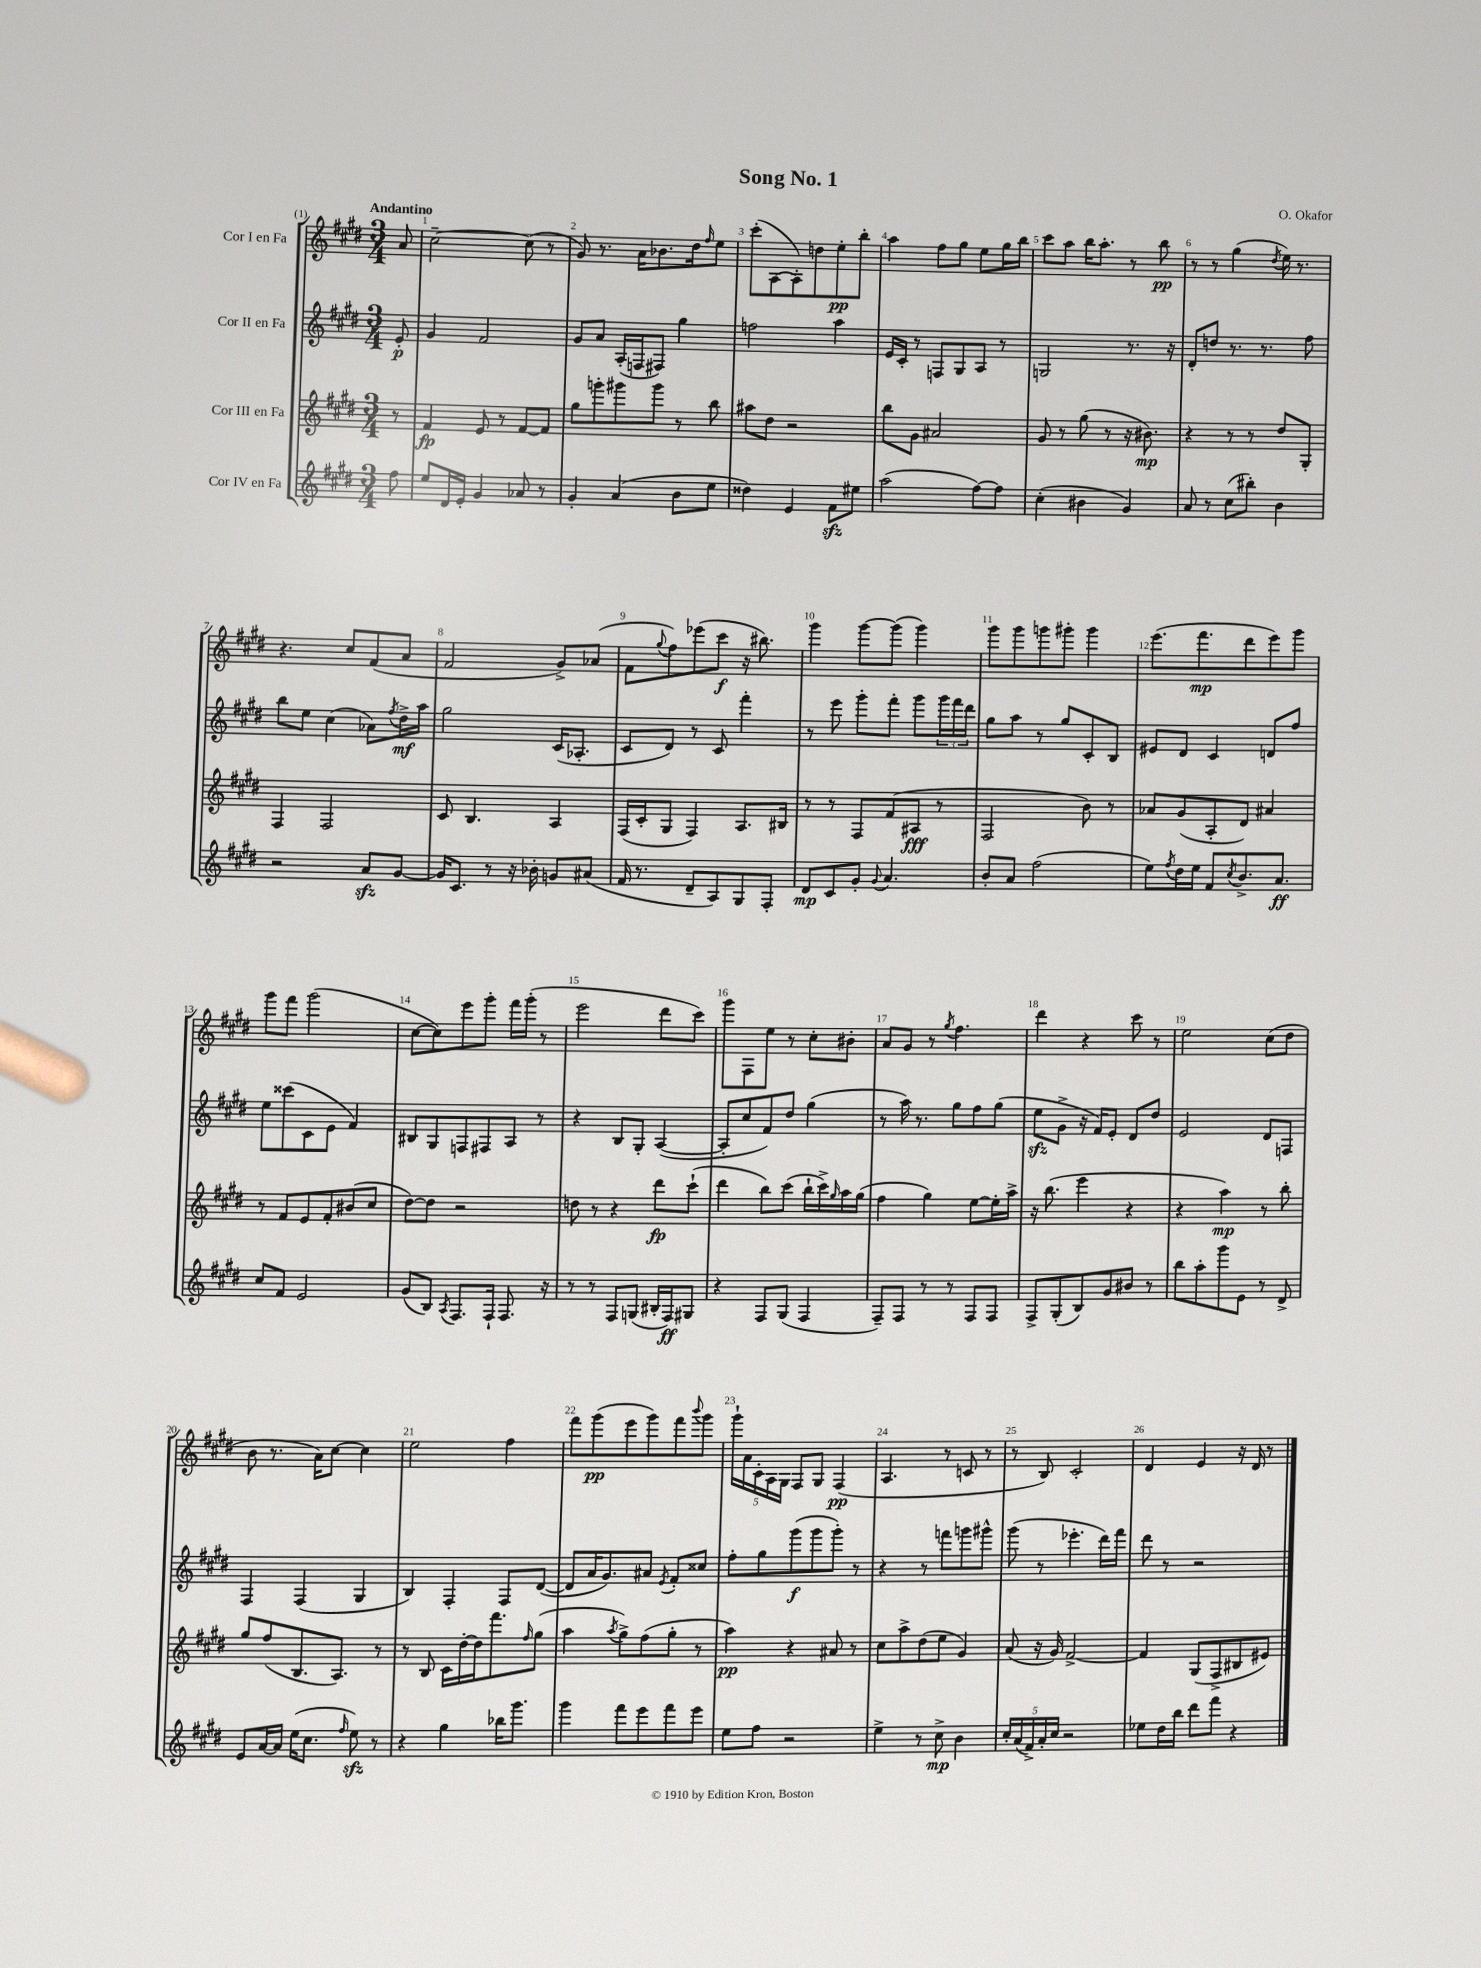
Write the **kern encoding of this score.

**kern	**kern	**kern	**kern
*staff4	*staff3	*staff2	*staff1
*clefG2	*clefG2	*clefG2	*clefG2
*k[f#c#g#d#]	*k[f#c#g#d#]	*k[f#c#g#d#]	*k[f#c#g#d#]
*M3/4	*M3/4	*M3/4	*M3/4
8ff#	8r	8e'	8a
=	=	=	=
8ee	4f#	4g#	[2cc#~
16d#	.	.	.
16e'	.	.	.
4g#	8e	2f#	.
.	8r	.	.
8a-	[8f#	.	(8cc#]
8r	8f#]	.	8r
=	=	=	=
4g#'	8gg#	8g#	8g#)
.	8ggg'	8a	8.r
(4a	8ggg#	(16A'	.
.	.	16F	16a
.	8ggg#	8F#)	8.b-
8b	8r	4gg#	.
.	.	.	16dd#
.	.	.	16qqff#
8ee	8bb	.	8ee
=	=	=	=
4dd##)	8aa#	2ff	(8ccc#'
.	8dd#	.	[8A
4e	2r	.	8A'])
.	.	.	8dd
8f#	.	4aa	8ee'
8ee#	.	.	8bb'
=	=	=	=
(2aa	8bb	16e	4aa
.	.	16c#'	.
.	8g#	8r	.
.	2a#	8F	8ff#
.	.	8G#	8gg#
[8ff#)	.	8A	8ee
8ff#]	.	8r	16gg#
.	.	.	16bb
=	=	=	=
(4cc#'	8g#	2G	8ccc#
.	8r	.	8aa
4b#	(8gg#	.	16bb
.	.	.	8.aa'
.	8r	.	.
4g#)	16r	8.r	8r
.	8.b#)	.	.
.	.	.	8bb
.	.	16r	.
=	=	=	=
8a	4r	8d#'	8r
8r	.	8dd	8r
(8cc#	8r	8.r	(4gg#
8bb#')	8r	.	.
.	.	8.r	.
.	.	.	8qdd#
4b	8dd#	.	16ee)
.	.	.	8.r
.	8G#'	8ff#	.
=	=	=	=
2r	4F#	8bb	4.r
.	.	8ee	.
.	2F#	(4cc#	.
.	.	.	8cc#
8a	.	8a-)	(8f#
.	.	8qff#	.
[8g#	.	16dd#^	8a
.	.	16aa	.
=	=	=	=
16g#]	8c#	2gg#	2f#
8.c#	.	.	.
.	4.B	.	.
8r	.	.	.
16r	.	.	.
16b-'	.	.	.
8g	4A	(16c#	8g#^)
.	.	8.A-'	.
(8a#	.	.	(8a-
=	=	=	=
16f#	(16F#	8c#	8f#
8.r	16c#'	.	.
.	.	.	8qqgg#
.	8G#	8d#)	8ff#)
8d#~	4F#)	8r	(8eee-
8A)	.	8c#	8ccc#
8G#	8.A	4fff#'	16r
.	.	.	8.bb#)
8F#'	.	.	.
.	16B#	.	.
=	=	=	=
8d#	8r	8r	4ggg#
8c#	8r	8eee	.
8g#'	8F#	8ggg#'	[8ggg#
8qqg#	.	.	.
4.a	(8f#	8fff#'	(8ggg#]
.	8A#	8ggg#	4ggg#)
.	8r	24ggg#	.
.	.	24fff#	.
.	.	24ddd#	.
=	=	=	=
8b'	2F#	8gg#	8ggg#
8a	.	8aa	8ggg#
(2ff#	.	8r	8ggg
.	.	8gg#	8ggg#'
.	8b)	8c#'	4ggg#
.	8r	8B	.
=	=	=	=
8ee)	8a-	8e#	(8.eee
8qff#	.	.	.
16dd#	(8g#	8d#	.
16ee	.	.	8.fff#
8f#	8A'	4c#	.
8qcc#	.	.	.
8.b^	8d#)	.	8ddd#
.	4a#	8d	8eee)
8.a	.	.	.
.	.	8ff#	8ggg#
=	=	=	=
8cc#	8r	8ee	8ggg#
8f#	8f#	(8ccc##	8fff#
2e	8e	8c#	(2ggg#
.	8f#'	8e	.
.	(8b#	4f#)	.
.	8cc#	.	.
=	=	=	=
(8g#	[8dd#)	8B#	[8cc#
8B)	8dd#]	8G#	8cc#])
8qA	.	.	.
8.F#	2r	8F	8eee
.	.	8F#	8ggg#'
16F#`	.	.	.
8.F#	.	8A	16fff#
.	.	.	(16ggg#'
.	.	8r	8r
16r	.	.	.
=	=	=	=
8r	8dd	4r	2eee
8r	8r	.	.
8F#	4r	8B	.
(8G	.	8G#'	.
16B#'	8ddd#	([4A	8ddd#
16F#)	.	.	.
8G#	(8ccc#`	.	8ccc#)
=	=	=	=
4r	4ddd#	8A']	8ggg#
.	.	8cc#	8F#
8F#	8bb)	8f#)	8ee
(8G#	(8ccc#	8dd#	8r
4F#	16bb`	(4gg#	8cc#'
.	16ccc#^)	.	.
.	16qqgg#	.	.
.	16aa	.	8b#'
.	(16gg#	.	.
=	=	=	=
8F#~)	4ff#	8r	8a
8F#	.	16aa)	8g#
.	.	8.r	.
8r	4gg#)	.	8r
.	.	.	8qgg#
8r	.	8gg#	4.ff#
8F#	[8ee	8ff#	.
8F#	16ee']	(8gg#	.
.	16aa^	.	.
=	=	=	=
8F#^	16r	8ee	4ddd#
.	(8.bb	.	.
(8G#'	.	8g#^	.
8B)	4eee	16r	4r
.	.	16f#)	.
8g#	.	8e'	.
8b#	4r	8d#	8ccc#
8r	.	8dd#	8r
=	=	=	=
8bb	4r	2e	2ee
8aa'	.	.	.
8ggg#	4aa)	.	.
8e	.	.	.
8r	8r	8d#	(8cc#
8d#^	8bb'	8F	8dd#
=	=	=	=
8e	8gg#	4F#	8b
[16a	(8ff#	.	8.r
16a]	.	.	.
(16ee	8.B	(4F#	.
8.cc#	.	.	16a)
.	.	.	[8cc#
.	8.A)	.	.
16qqff#	.	.	.
8ee)	.	4G#	4cc#]
8r	8r	.	.
=	=	=	=
4r	8r	4B)	2ee
.	8B	.	.
4gg#	16c#	4F#'	.
.	[16dd#'	.	.
.	16dd#]	.	.
.	8.fff#	.	.
16bb-	.	8F#	4ff#
8.ggg#	.	.	.
.	16qqff#	.	.
.	(8gg#	([8d#	.
=	=	=	=
4ggg#	4aa	8d#]	8fff#
.	.	16a	(8ggg#
.	.	8.g#)	.
.	8qaa	.	.
8fff#	8gg#^)	.	8eee
8eee	(8ff#	8a#	8ggg#)
.	.	8qe	.
8fff#	8gg#'	8f#'	8fff#
.	.	.	8qqbbb
8eee	8r	8cc##	8ggg#
=	=	=	=
8ee	4aa)	8ff#'	20ggg#`
.	.	.	20a
.	.	.	20c#'
8ff#	.	8gg#	.
.	.	.	20A
.	.	.	20G#
2r	4r	(8ggg#	8F#
.	.	8ggg#	8G#
.	8a#	8ggg#')	(4F#
.	8r	8r	.
=	=	=	=
4ee^	8cc#	4r	4.A
.	8aa^	.	.
8r	(8dd#	8r	.
8cc#^	8ee	8fff	8r
4b	4g#)	8ggg	8c
.	.	8ggg#^^	8r
=	=	=	=
20cc#'	(8a	(8ggg#	8r
(20a	.	.	.
20f#^)	.	.	.
.	16r	8r	8B)
20a'	.	.	.
.	16g#)	.	.
20cc#	.	.	.
2r	[2f#^	4.eee-'	2c#'
.	.	16ddd#)	.
.	.	16fff#	.
=	=	=	=
8ee-	4f#]	8ddd#	4d#
16dd#	.	8r	.
16bb	.	.	.
8ddd#	(8G#	2r	4e
8fff#	8F#^	.	.
4r	8B#	.	16r
.	.	.	16d#
.	8e#)	.	8r
==	==	==	==
*-	*-	*-	*-
